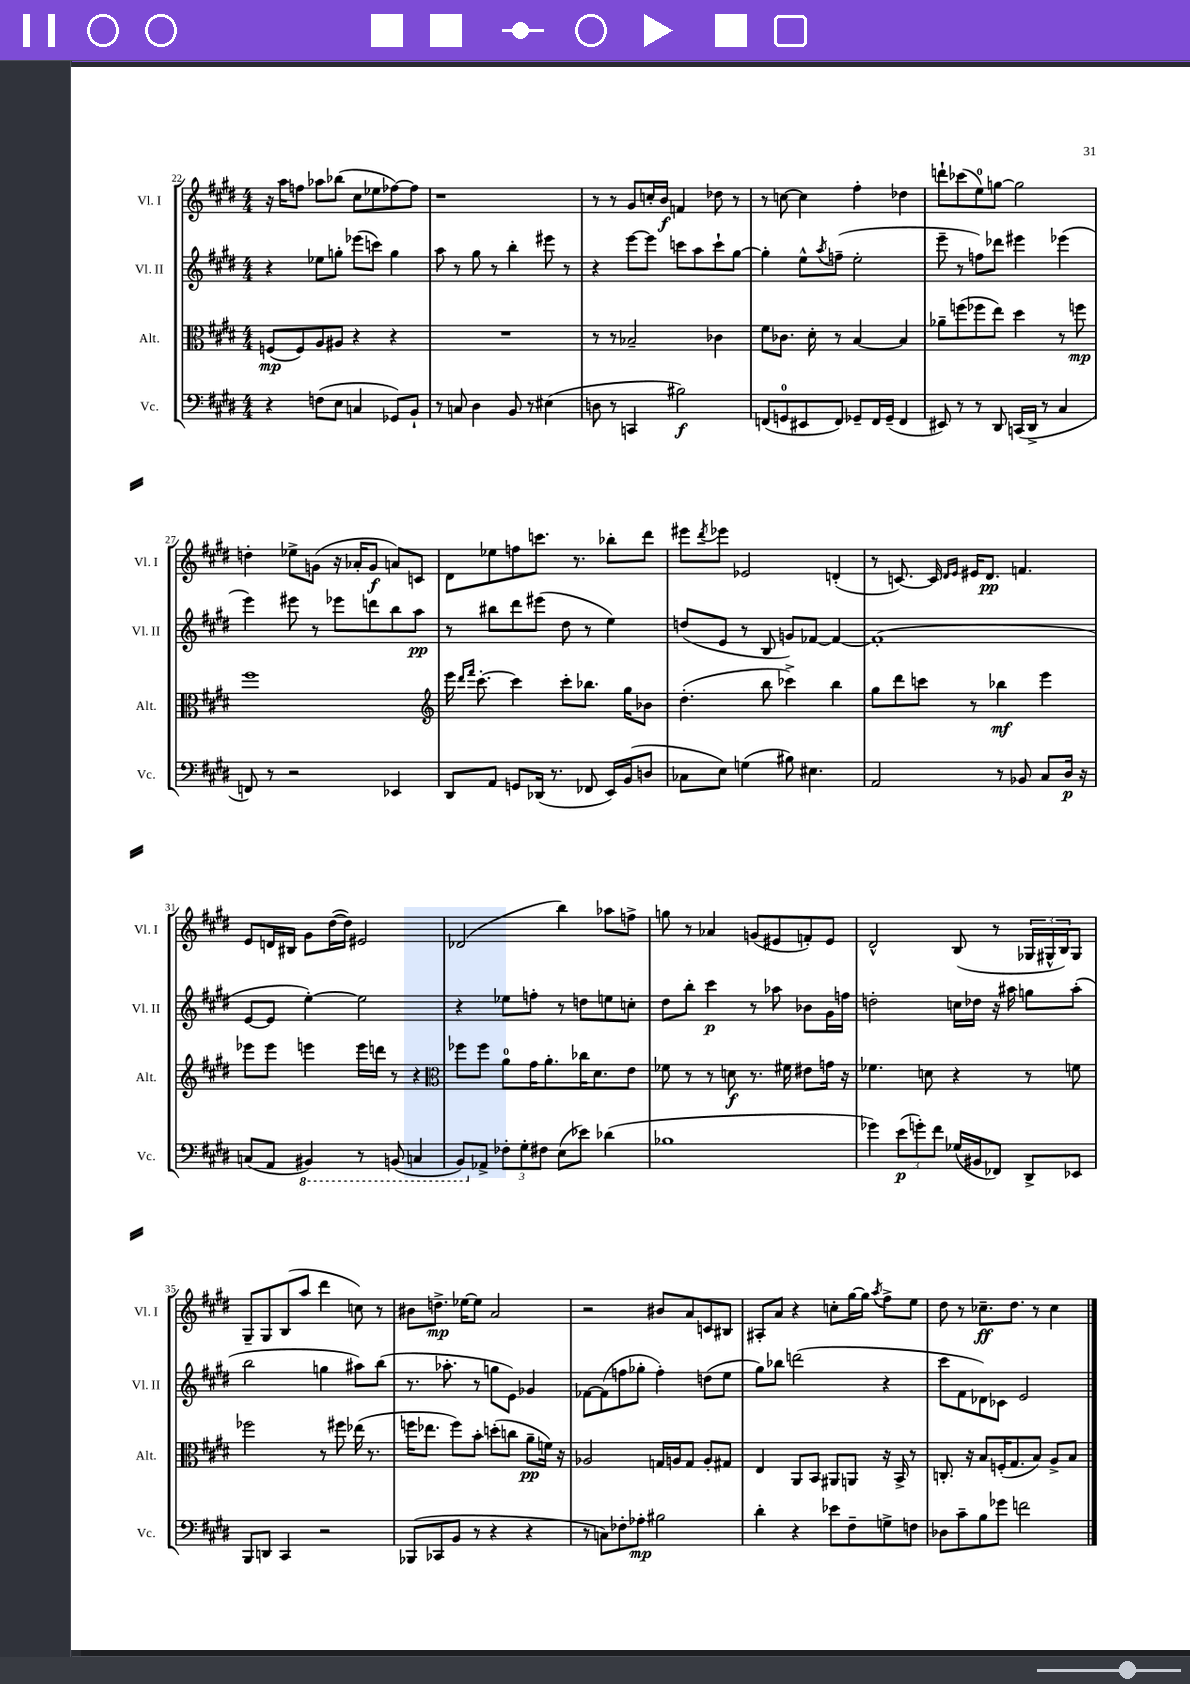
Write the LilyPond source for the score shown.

<<
\new StaffGroup <<
\new Staff = "s0" \with { instrumentName = "Vl. I" shortInstrumentName = "Vl. I" } {
    \clef treble \key e \major \numericTimeSignature \time 4/4
    r16 a''16 f''8 aes''8 bes''8( cis''8 ees''8 fes''8~) fes''8 |
    r1 |
    r8 r8 gis'8 c''16-. b'16\f f'4 des''8 r8 |
    r8 c''8~ c''4 fis''4-. des''4 |
    d'''8-! ces'''8( e''8-0) g''8~ g''2 |
    d''4-. ees''8-> g'8( r16 aes'16-. g'8\f a'8) c'8 |
    dis'8 ees''8 f''8 c'''8. r8. bes''8-. dis'''8 |
    eis'''8 \acciaccatura { dis'''8 } ees'''8 ees'2 d'4-.( |
    r8 c'8.~) c'16 \grace { dis'16 e'16 } eis'16 dis'8.\pp f'4. |
    e'8 d'16 bis16 gis'8 dis''16~( dis''16) eis'2 |
    des'2( b''4) aes''8 f''8-> |
    g''8 r8 aes'4 g'8( eis'8 f'8-.) eis'8 |
    dis'2-^ b8( r8 \tuplet 3/2 { ges16 gis16-^ b16) } gis8 |
    gis8-- gis8 b8( a''8 dis'''4 c''8) r8 |
    bis'8 d''8.->\mp ees''16~ ees''8 a'2 |
    r2 bis'8 a'8 c'8 bis8 |
    ais8-. a'8 r4 c''8-. gis''16~ gis''16 \acciaccatura { a''8 } fis''8-> e''8 |
    dis''8 r8 ces''8.--\ff dis''8. r8 ces''4 \bar "|." |
}
\new Staff = "s1" \with { instrumentName = "Vl. II" shortInstrumentName = "Vl. II" } {
    \clef treble \key e \major \numericTimeSignature \time 4/4
    r4 ees''8 g''8-. ees'''8( c'''8) g''4 |
    a''8 r8 gis''8 r8 b''4-. eis'''8 r8 |
    r4 e'''8~ e'''8 c'''8 a''8 c'''8-! gis''8~ |
    gis''4-. e''8-^ \acciaccatura { a''8 } f''8--( e''2-. |
    e'''8-- r8 f''8) des'''8 eis'''4 ees'''4( |
    e'''4) eis'''8 r8 ees'''8 d'''8 b''8 a''8\pp |
    r8 bis''8 dis'''8 eis'''8( dis''8 r8 e''4) |
    d''8( e'8 r8 b8 g'8) fes'8~ fes'4~ |
    fes'1-.( |
    e'8~ e'8 e''4~-.) e''2 |
    r4 ees''8 f''8-. r8 d''8 e''8 c''8-. |
    dis''8 b''8-. cis'''4\p r8 aes''8 bes'8 gis'16 f''16 |
    d''2-. c''16 des''16 r16 ais''16 g''8 ais''8-.( |
    b''2 g''4 ais''8) b''8( |
    r8. aes''8.-. r8 g''8 e'8) ges'4 |
    fes'8~ fes'8( f''8 ges''8-. f''4-.) d''8( e''8 |
    gis''8) bes''8 d'''2( r4 |
    cis'''8 fis'8 des'8) ces'8 e'2 \bar "|." |
}
\new Staff = "s2" \with { instrumentName = "Alt." shortInstrumentName = "Alt." } {
    \clef alto \key e \major \numericTimeSignature \time 4/4
    f8\mp( f8) a8 ais8 r4 r4 |
    R1 |
    r8 r8 bes2-- ces'4 |
    fis'8 ces'8. dis'16-. r8 b4~ b4 |
    aes'8-- f''8( fes''8 e''8) dis''4 r8 f''8\mp |
    fis''1 |
    \clef treble e'''16 \grace { dis'''16 fis'''16 } cis'''8.~-. cis'''4 cis'''8-. bes''8. gis''16 bes'8 |
    dis''4.-.( b''8 ces'''4->) b''4 |
    gis''8 dis'''8 c'''8 r8 bes''4\mf e'''4 |
    ees'''8 ees'''8 e'''4 e'''16 d'''16 r8 r4 |
    \clef alto fes''8 fes''8 a'8-0 gis'16 a'8.-. ces''16 dis'8. e'8 |
    fes'8 r8 r8 d'8\f r8. fis'16 eis'8 g'16 r16 |
    fes'4. d'8 r4 r8 f'8 |
    fes''2 r8 fis''8 ees''16( r8. |
    f''16 ees''8. f''8) b'8-. d''8-.( c''8 a'8--\pp f'16) r16 |
    aes2 g16 a16 g8 a8-. gis8 |
    e4 a,8 b,8 ais,8 a,8 r16 b,16-> r8 |
    c8.-. r16 b8 f16-.( gis8. b8) a8-> b8 \bar "|." |
}
\new Staff = "s3" \with { instrumentName = "Vc." shortInstrumentName = "Vc." } {
    \clef bass \key e \major \numericTimeSignature \time 4/4
    r4 f8( e8 c4 ges,8) b,8-! |
    r8 c8 dis4 b,8 r8 eis4( |
    d8 r8 c,4 bis2\f) |
    f,8( g,8-0 eis,8 f,8) ges,8-- f,16 ges,16--( f,4 |
    eis,8) r8 r8 dis,8 c,16( dis,16-> r8 cis4 |
    f,8) r8 r2 ees,4 |
    dis,8 a,8 g,8 des,16( r8. fes,8 e,16) b,16( d8 |
    ces8 e8) g4( bis8) eis4. |
    a,2 r8 bes,8 cis8 dis16\p r16 |
    c8( a,8 \ottava #-1 bis,,4) r8 b,,8( c,4 |
    b,,8) \ottava #0 aes,8-> \tuplet 3/2 { fes8-. gis8-. fis8 } e8( ees'8) des'4( |
    bes1 |
    ges'4) \tuplet 3/2 { e'8\p( g'8-.) fis'8 } ges16( bis,16 fes,8) dis,8-> ees,8 |
    b,,8 d,8 cis,4 r2 |
    bes,,8( ces,8 b,8 r8 r4 r4 |
    r8 c8) fes8-. aes8-.\mp bis2 |
    dis'4-. r4 ees'8 fis8-- g8-> f8 |
    des8 cis'8-- b8 ges'8 f'2 \bar "|." |
}
>>
>>
\layout { \context { \Score currentBarNumber = #22 } }
